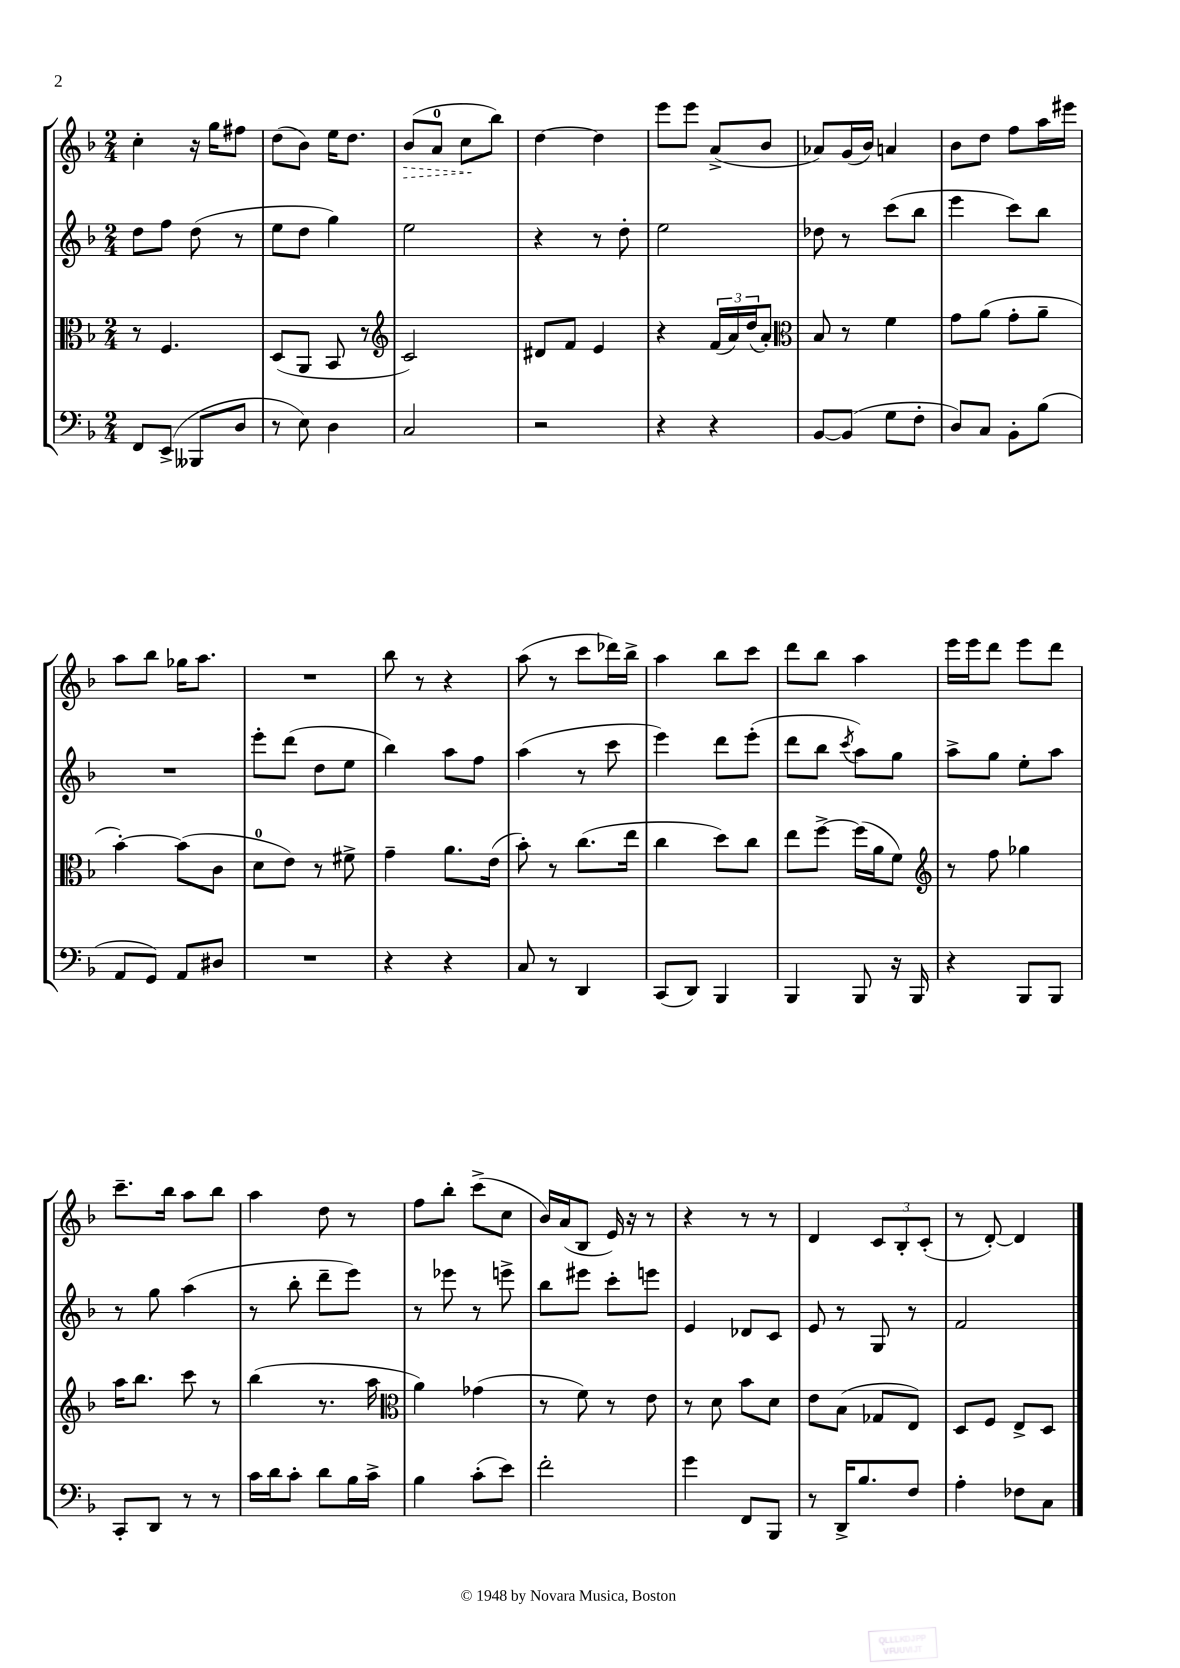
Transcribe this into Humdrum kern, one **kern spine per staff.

**kern	**kern	**kern	**kern	**dynam
*part4	*part3	*part2	*part1	*part1
*staff4	*staff3	*staff2	*staff1	*staff1
*clefF4	*clefC3	*clefG2	*clefG2	*
*k[b-]	*k[b-]	*k[b-]	*k[b-]	*
*M2/4	*M2/4	*M2/4	*M2/4	*
=1	=1	=1	=1	=1
8FF/L	8r	8dd\L	4cc'\	.
(8EE^/J	4.F/	8ff\J	.	.
8BBB--X/L	.	(8dd\	16r	.
.	.	.	16gg\KL	.
8D/J	.	8r	8ff#X\J	.
=2	=2	=2	=2	=2
8r	(8D/L	8ee\L	(8dd\L	.
8E\)	8AA/J	8dd\J	8b-\J)	.
4D\	8BB-/	4gg\)	16ee\KL	.
.	.	.	8.dd\J	.
.	8r	.	.	.
=3	=3	=3	=3	=3
*	*clefG2	*	*	*
!	!	!	!	!LO:HP:b
2C/	2c/)	2ee\	(8b-/L	>
.	.	.	8a/J	.
.	.	.	8cc\L	.
.	.	.	8bb-\J)	]
=4	=4	=4	=4	=4
2r	8d#X/L	4r	[4dd\	.
.	8f/J	.	.	.
.	4e/	8r	4dd\]	.
.	.	8dd'\	.	.
=5	=5	=5	=5	=5
4r	4r	2ee\	8eee\L	.
.	.	.	8eee\J	.
4r	(24f/LL	.	(8a^/L	.
.	24a/)	.	.	.
.	(24dd/J	.	.	.
.	8a'/J)	.	8b-/J	.
=6	=6	=6	=6	=6
*	*clefC3	*	*	*
[8BB-/L	8B-/	8dd-X\	8a-X/L)	.
(8BB-/J]	8r	8r	(16g/L	.
.	.	.	16b-/JJ)	.
8G\L	4f\	(8ccc\L	4an/	.
8F'\J	.	8bb-\J	.	.
=7	=7	=7	=7	=7
8D/L)	8g\L	4eee\	8b-\L	.
8C/J	(8a\J	.	8dd\J	.
8BB-'\L	8g'\L	8ccc\L)	8ff\L	.
(8B-\J	8a~\J	8bb-\J	16aa\L	.
.	.	.	16eee#X\JJ	.
!!LO:LB:g=z
=8	=8	=8	=8	=8
8AA/L	[4b-'\)	2r	8aa\L	.
8GG/J)	.	.	8bb-\J	.
8AA/L	(8b-\L]	.	16gg-X\KL	.
.	.	.	8.aa\J	.
8D#X/J	8c\J	.	.	.
=9	=9	=9	=9	=9
2r	8d\L	8eee'\L	2r	.
.	8e\J)	(8ddd\J	.	.
.	8r	8dd\L	.	.
.	8f#X^\	8ee\J	.	.
=10	=10	=10	=10	=10
4r	4g~\	4bb-\)	8bb-\	.
.	.	.	8r	.
4r	8.a\L	8aa\L	4r	.
.	.	8ff\J	.	.
.	(16e\Jk	.	.	.
=11	=11	=11	=11	=11
8C/	8b-'\)	(4aa\	(8aa\	.
8r	8r	.	8r	.
4DD/	(8.cc\L	8r	8ccc\L	.
.	.	8ccc\	16ddd-X\L)	.
.	16ee\Jk	.	16bb-^\JJ	.
=12	=12	=12	=12	=12
(8CC/L	4cc\	4eee\)	4aa\	.
8DD/J)	.	.	.	.
4BBB-/	8dd\L)	8ddd\L	8bb-\L	.
.	8cc\J	(8eee'\J	8ccc\J	.
=13	=13	=13	=13	=13
4BBB-/	8ee\L	8ddd\L	8ddd\L	.
.	[8ff^\J	8bb-\J	8bb-\J	.
.	.	8qccc/	.	.
8BBB-/	(16ff\LL]	8aa\L)	4aa\	.
.	16a\J	.	.	.
16r	8f\J)	8gg\J	.	.
16BBB-/	.	.	.	.
=14	=14	=14	=14	=14
*	*clefG2	*	*	*
4r	8r	8aa^\L	16eee\LL	.
.	.	.	16eee\J	.
.	8ff\	8gg\J	8ddd\J	.
8BBB-/L	4gg-X\	8ee'\L	8eee\L	.
8BBB-/J	.	8aa\J	8ddd\J	.
!!LO:LB:g=z
=15	=15	=15	=15	=15
8CC'/L	16aa\KL	8r	8.ccc~\L	.
.	8.bb-\J	.	.	.
8DD/J	.	8gg\	.	.
.	.	.	16bb-\Jk	.
8r	8ccc\	(4aa\	8aa\L	.
8r	8r	.	8bb-\J	.
=16	=16	=16	=16	=16
16c\LL	(4bb-\	8r	4aa\	.
16d\J	.	.	.	.
8c'\J	.	8bb-'\	.	.
8d\L	8.r	8ddd~\L	8dd\	.
16B-\L	.	8eee\J)	8r	.
16c^\JJ	16aa\	.	.	.
=17	=17	=17	=17	=17
*	*clefC3	*	*	*
4B-\	4a\)	8r	8ff\L	.
.	.	8eee-X\	8bb-'\J	.
(8c'\L	(4g-X\	8r	(8ccc^\L	.
8e\J)	.	8eeen^\	8cc\J	.
=18	=18	=18	=18	=18
2f'\	8r	8bb-\L	16b-/LL)	.
.	.	.	(16a/J	.
.	8f\)	8eee#X\J	8B-/J	.
.	8r	8ccc'\L	16e/)	.
.	.	.	16r	.
.	8e\	8eeen\J	8r	.
=19	=19	=19	=19	=19
4g\	8r	4e/	4r	.
.	8d\	.	.	.
8FF/L	8b-\L	8d-X/L	8r	.
8BBB-/J	8d\J	8c/J	8r	.
=20	=20	=20	=20	=20
8r	8e\L	8e/	4d/	.
16DD^/KL	(8B-\J	8r	.	.
8.B-/	.	.	.	.
.	8G-X/L	8G/	12c/L	.
.	.	.	12B-'/	.
8F/J	8E/J)	8r	.	.
.	.	.	(12c'/J	.
=21	=21	=21	=21	=21
4A'\	8D/L	2f/	8r	.
.	8F/J	.	[8d'/)	.
8F-X\L	8E^/L	.	4d/]	.
8C\J	8D/J	.	.	.
==	==	==	==	==
*-	*-	*-	*-	*-
